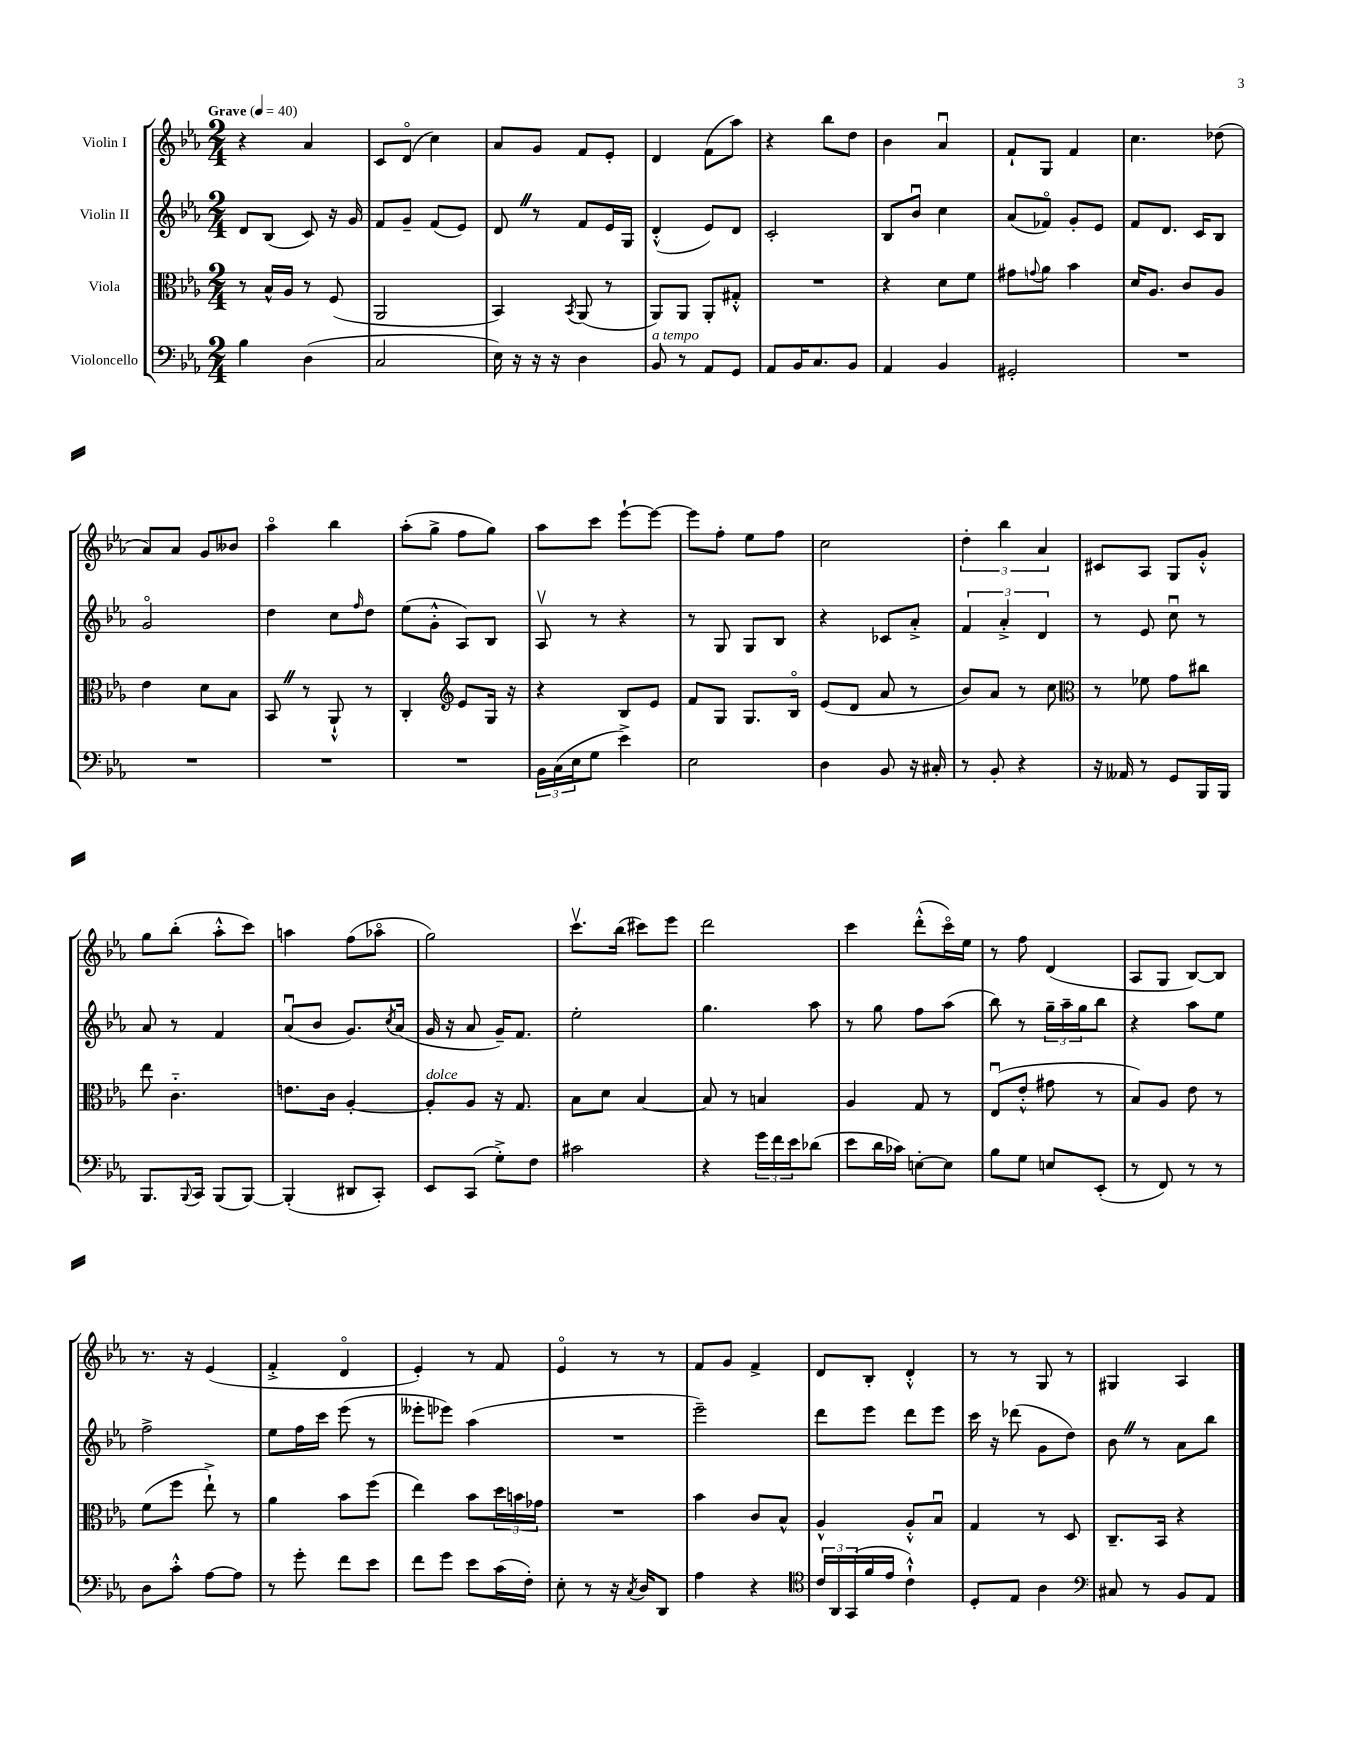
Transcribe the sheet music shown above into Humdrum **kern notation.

**kern	**kern	**kern	**kern
*part4	*part3	*part2	*part1
*staff4	*staff3	*staff2	*staff1
*I"Violoncello	*I"Viola	*I"Violin II	*I"Violin I
*clefF4	*clefC3	*clefG2	*clefG2
*k[b-e-a-]	*k[b-e-a-]	*k[b-e-a-]	*k[b-e-a-]
*M2/4	*M2/4	*M2/4	*M2/4
*MM40	*MM40	*MM40	*MM40
=1	=1	=1	=1
!	!	!	!LO:TX:a:B:t=Grave
4B-\	8r	8d/L	4r
.	16B-^^/LL	(8B-/J	.
.	16A-/JJ	.	.
(4D\	8r	8c/)	4a-/
.	(8F/	16r	.
.	.	16g/	.
=2	=2	=2	=2
2C/	2AA-/	8f/L	8c/L
.	.	8g~/J	(8d/J
.	.	(8f/L	4cc\)
.	.	8e-/J)	.
=3	=3	=3	=3
16E-\)	4BB-/)	8dZ/	8a-/L
16r	.	.	.
16r	.	8r	8g/J
16r	.	.	.
.	8qBB-/	.	.
4D\	(8AA-/	8f/L	8f/L
.	8r	16e-/L	8e-'/J
.	.	16G/JJ	.
=4	=4	=4	=4
!LO:TX:a:i:t=a tempo	!	!	!
8BB-/	8AA-/L)	(4d'^^/	4d/
8r	8AA-/J	.	.
8AA-/L	8AA-'/L	8e-/L)	(8f\L
8GG/J	8G#X'^^/J	8d/J	8aa-\J)
=5	=5	=5	=5
8AA-/L	2r	2c'/	4r
16BB-/K	.	.	.
8.C/	.	.	.
.	.	.	8bb-\L
8BB-/J	.	.	8dd\J
=6	=6	=6	=6
4AA-/	4r	8B-/L	4b-\
.	.	8b-u/J	.
4BB-/	8d\L	4cc\	4a-u/
.	8f\J	.	.
=7	=7	=7	=7
2GG#X'/	8g#X\L	(8a-/L	8f`/L
.	8qqgn/	.	.
.	8a-\J	8f-X/J)	8G/J
.	4b-\	8g'/L	4f/
.	.	8e-/J	.
=8	=8	=8	=8
2r	16d/KL	8f/L	4.cc\
.	8.A-/J	.	.
.	.	8.d/J	.
.	8c/L	.	.
.	.	16c/KL	.
.	8A-/J	8B-/J	(8dd-X\
!!LO:LB:g=z
=9	=9	=9	=9
2r	4e-\	2g/	8a-/L)
.	.	.	8a-/J
.	8d\L	.	8g/L
.	8B-\J	.	8b--X/J
=10	=10	=10	=10
2r	8BB-Z/	4dd\	4aa-\
.	8r	.	.
.	8AA-`^^/	8cc\L	4bb-\
.	.	16qqff/	.
.	8r	8dd\J	.
=11	=11	=11	=11
2r	4C'/	(8ee-\L	(8aa-'\L
.	.	8g'^^\J	8gg^\J
*	*clefG2	*	*
.	8e-/L	8A-/L)	8ff\L
.	16G/Jk	8B-/J	8gg\J)
.	16r	.	.
=12	=12	=12	=12
24BB-\LL	4r	8A-v/	8aa-\L
(24C\	.	.	.
24E-\J	.	.	.
8G\J	.	8r	8ccc\J
4e-^\)	8B-/L	4r	[8eee-`\L
.	8e-/J	.	8eee-\J_
=13	=13	=13	=13
2E-\	8f/L	8r	8eee-\L]
.	8G/J	8G/	8ff'\J
.	8.G/L	8G/L	8ee-\L
.	.	8B-/J	8ff\J
.	16B-/Jk	.	.
=14	=14	=14	=14
4D\	(8e-/L	4r	2cc\
.	8d/J	.	.
8BB-/	8a-/	8c-X/L	.
16r	8r	8a-'^/J	.
16C#X'/	.	.	.
=15	=15	=15	=15
8r	8b-/L)	6f/	6dd'\
8BB-'/	8a-/J	.	.
.	.	6a-'^/	6bb-\
4r	8r	.	.
.	.	6d/	6a-/
.	8cc\	.	.
=16	=16	=16	=16
*	*clefC3	*	*
16r	8r	8r	8c#X/L
16AA--X/	.	.	.
8r	8f-X\	8e-/	8A-/J
8GG/L	8g\L	8ccu\	8G/L
16BBB-/L	8cc#X\J	8r	8g'^^/J
16BBB-/JJ	.	.	.
!!LO:LB:g=z
=17	=17	=17	=17
8.BBB-/L	8ee-\	8a-/	8gg\L
.	4.c\	8r	(8bb-'\J
8qqBBB-/	.	.	.
16CC/Jk	.	.	.
(8BBB-/L	.	4f/	8aa-'^^\L
[8BBB-/J)	.	.	8ccc\J)
=18	=18	=18	=18
(4BBB-'/]	8.en\L	(8a-u/L	4aan\
.	.	8b-/J	.
.	16c\Jk	.	.
8DD#X/L	[4A-'/	8.g/L)	(8ff\L
8CC'/J)	.	.	8aa-X\J
.	.	8qcc/	.
.	.	(16a-/Jk	.
=19	=19	=19	=19
!	!LO:TX:a:i:t=dolce	!	!
8EE-/L	8A-'/L]	16g/	2gg\)
.	.	16r	.
(8CC/J	8A-/J	8a-/	.
8G'^\L)	16r	16g~/KL)	.
.	8.G/	8.f/J	.
8F\J	.	.	.
=20	=20	=20	=20
2c#X\	8B-\L	2ee-'\	8.cccv\L
.	8d\J	.	.
.	.	.	(16bb-\Jk
.	[4B-/	.	8ccc#X\L)
.	.	.	8eee-\J
=21	=21	=21	=21
4r	8B-/]	4.gg\	2ddd\
.	8r	.	.
24g\LL	4Bn/	.	.
24f\	.	.	.
24e-\J	.	.	.
(8d-X\J	.	8aa-\	.
=22	=22	=22	=22
8e-\L	4A-/	8r	4ccc\
16d\L	.	8gg\	.
16c-X\JJ)	.	.	.
[8En'\L	8G/	8ff\L	(8ddd'^^\L
8E\J]	8r	(8aa-\J	16ccc\L)
.	.	.	16ee-\JJ
=23	=23	=23	=23
8B-\L	(8E-u/L	8bb-\)	8r
8G\J	8e-'^^/J	8r	8ff\
8En/L	8g#X\	24gg~\LL	(4d/
.	.	24aa-~\	.
.	.	24gg\J	.
(8EE-'/J	8r	8bb-\J	.
=24	=24	=24	=24
8r	8B-/L)	4r	8A-/L
8FF/)	8A-/J	.	8G/J
8r	8e-\	8aa-\L	[8B-/L)
8r	8r	8ee-\J	8B-/J]
!!LO:LB:g=z
=25	=25	=25	=25
8D\L	(8f\L	2ff^\	8.r
8c'^^\J	8ff\J	.	.
.	.	.	16r
[8A-\L	8ee-`^\)	.	(4e-/
8A-\J]	8r	.	.
=26	=26	=26	=26
8r	4a-\	8ee-\L	4f'^/
8g'\	.	16ff\L	.
.	.	16ccc\JJ	.
8f\L	8b-\L	(8eee-\	4d/
8e-\J	(8ff\J	8r	.
=27	=27	=27	=27
8f\L	4ee-\)	8eee--X'\L	4e-'/)
8g\J	.	8eee-X\J)	.
8e-\L	8b-\L	(4aa-\	8r
(16c\L	24dd\L	.	8f/
.	24bn\	.	.
16F'\JJ)	.	.	.
.	24g-X\JJ	.	.
=28	=28	=28	=28
8E-'\	2r	2r	4e-/
8r	.	.	.
16r	.	.	8r
8qC/	.	.	.
16D/KL	.	.	.
8DD/J	.	.	8r
=29	=29	=29	=29
4A-\	4b-\	2eee-~\)	8f/L
.	.	.	8g/J
4r	8c/L	.	4f^/
.	8B-^^/J	.	.
=30	=30	=30	=30
*clefC4	*	*	*
24c/LL	4A-^^/	8ddd\L	8d/L
24AA-/	.	.	.
(24GG/	.	.	.
16f/	.	8eee-\J	8B-'/J
16e-/JJ	.	.	.
4c`^^\)	8A-'^^/L	8ddd\L	4d'^^/
.	8B-u/J	8eee-\J	.
=31	=31	=31	=31
8D'/L	4G/	16ccc\	8r
.	.	16r	.
8E-/J	.	(8ddd-X\	8r
4A-\	8r	8g\L	8G/
.	8D/	8dd\J)	8r
=32	=32	=32	=32
*clefF4	*	*	*
8C#X/	8.C~/L	8b-Z\	4G#X/
8r	.	8r	.
.	16BB-/Jk	.	.
8BB-/L	4r	8a-\L	4A-/
8AA-/J	.	8bb-\J	.
==	==	==	==
*-	*-	*-	*-
